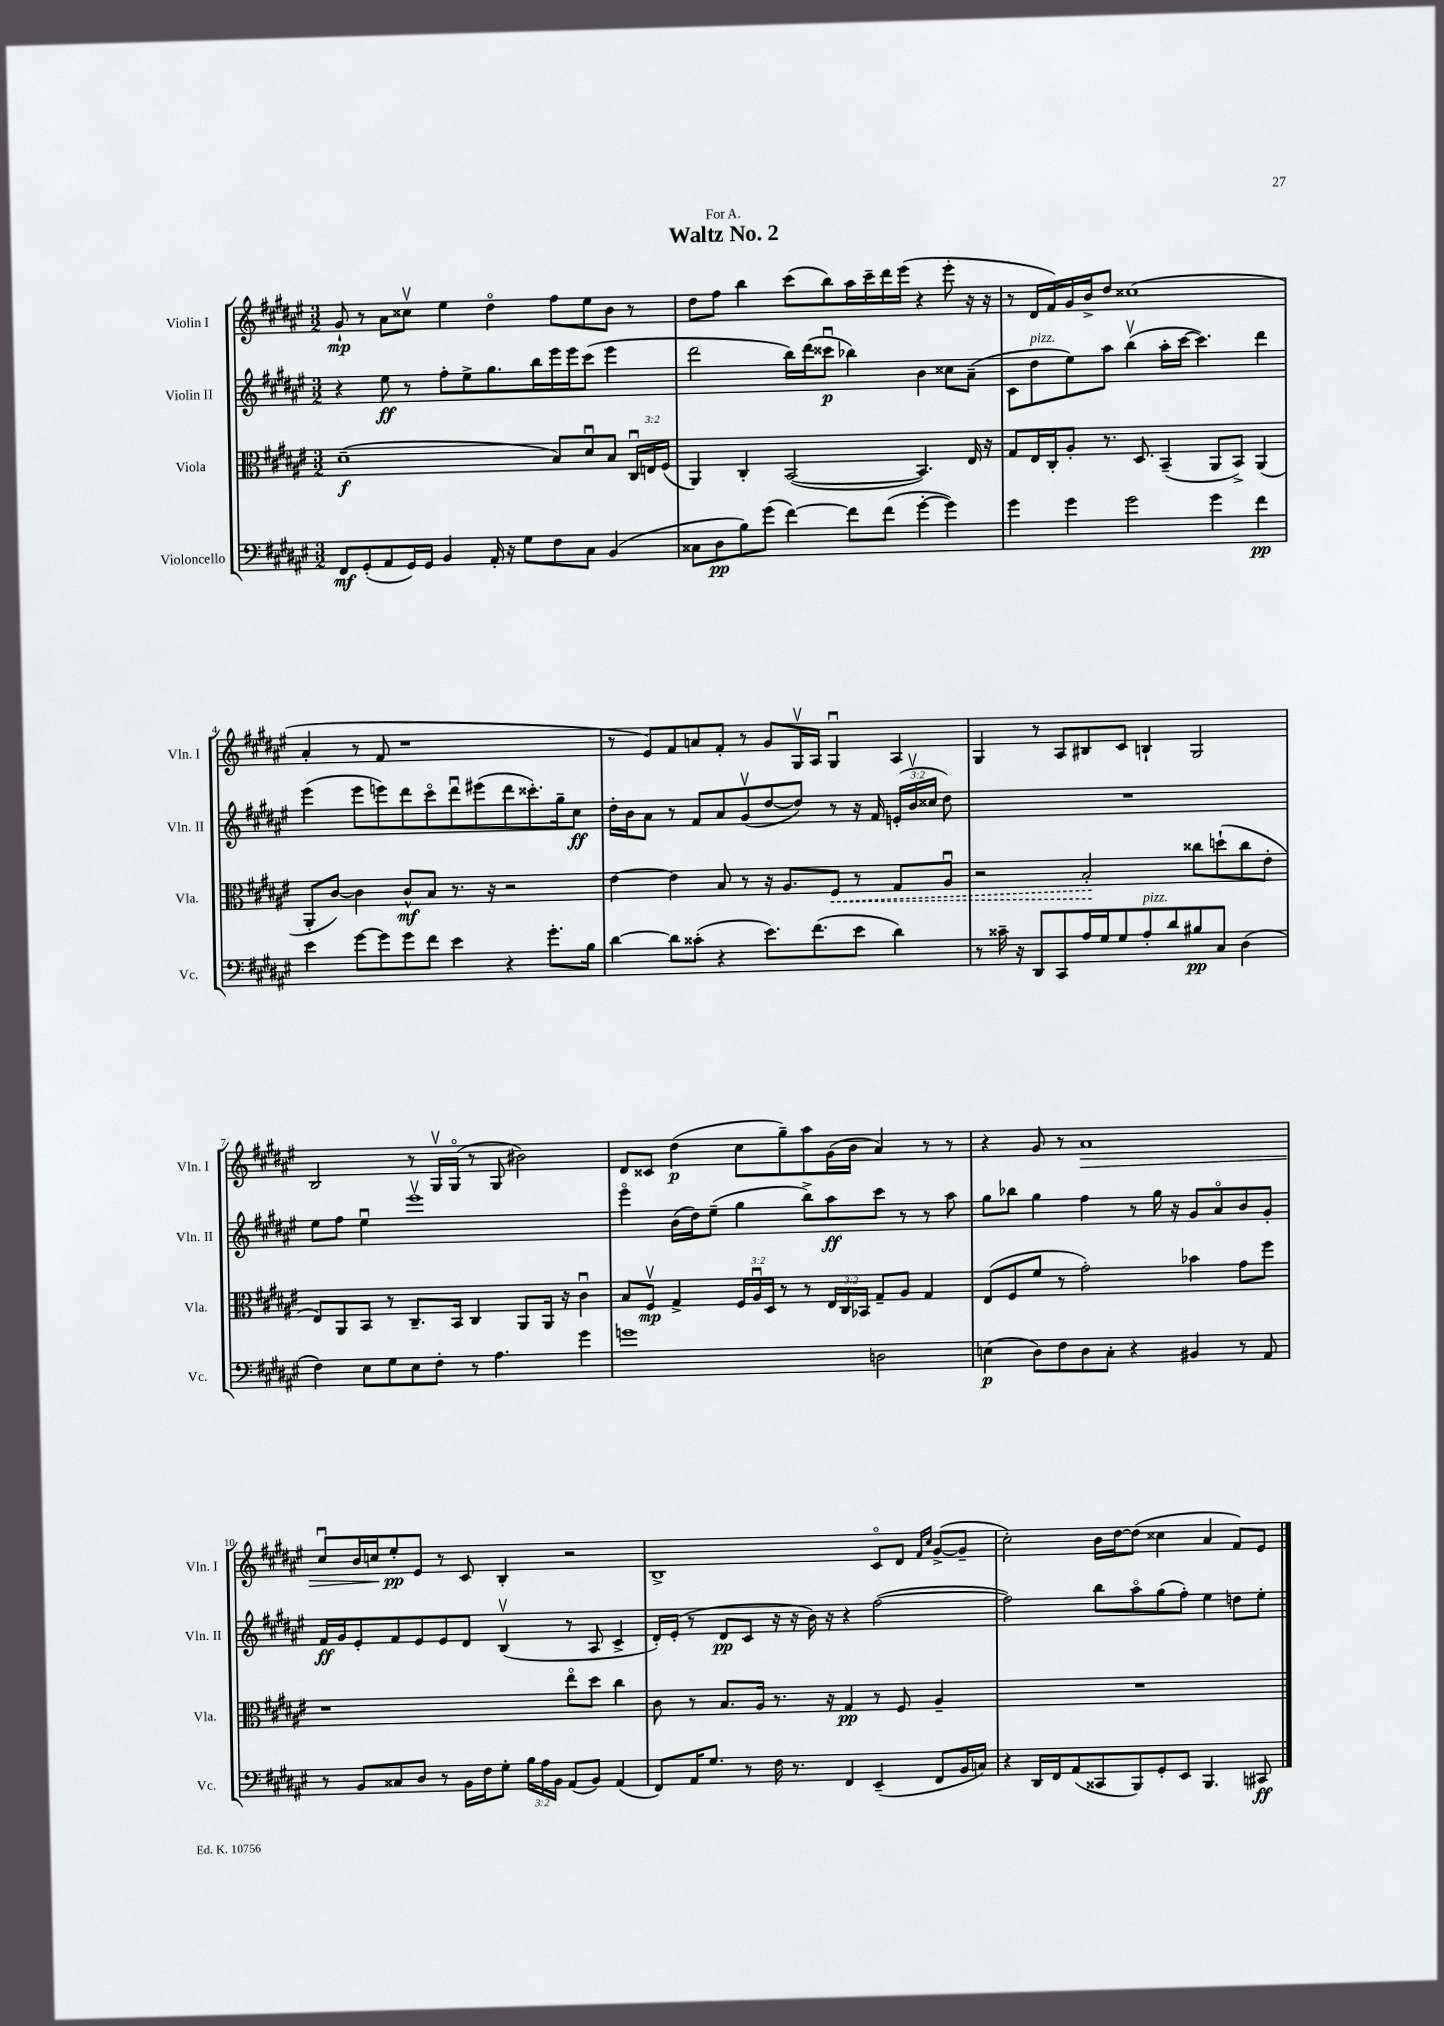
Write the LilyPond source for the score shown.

\header { title = "Waltz No. 2" dedication = "For A." }
<<
\new StaffGroup <<
\new Staff = "s0" \with { instrumentName = "Violin I" shortInstrumentName = "Vln. I" } {
    \clef treble \key fis \major \numericTimeSignature \time 3/2
    \autoBeamOff gis'8-!\mp r8 ais'8[ cisis''8]\upbow eis''4 dis''4\flageolet fis''8[ eis''8 b'8] r8 |
    dis''8[ fis''8] b''4 cis'''8[( b''8) ais''16 cis'''16-- dis'''16 eis'''16]( r4 eis'''8-. r16 r16 |
    r8 dis'16[ fis'16) gis'16 b'16-> dis''8] cisis''1( |
    ais'4-. r8 fis'8 r1 |
    r8 eis'8[) fis'8 a'8 fis'8]-. r8 gis'8[ gis16\upbow ais16] gis4\downbow ais4 |
    gis4 r8 ais8[ bis8 cis'8] b4-! gis2 |
    b2 r8 gis16[\upbow gis16]\flageolet( r8 gis8 bis'2) |
    dis'8[ cisis'8] dis''4\p( cis''8[ gis''8--) ais''8 gis'16( b'16] ais'4) r8 r8 |
    r4 gis'8 r8 ais'1\> |
    cis''8[\downbow b'16 c''16 eis''8-.\pp\! eis'8] r8 cis'8 b4-. r2 |
    b1-> cis'8[\flageolet dis'8] \grace { fis'16[ cis''16] } gis'8[~->( gis'8]-- |
    cis''2-.) b'16[ dis''16~ dis''8]( cisis''4 ais'4 fis'8[) eis'8] \bar "|." |
}
\new Staff = "s1" \with { instrumentName = "Violin II" shortInstrumentName = "Vln. II" } {
    \clef treble \key fis \major \numericTimeSignature \time 3/2 \override Staff.TupletNumber.text = #tuplet-number::calc-fraction-text
    \autoBeamOff r4 eis''8\ff r8 fis''8[-. eis''8-> gis''8. b''16 eis'''16 eis'''16 cis'''8]( eis'''4 |
    dis'''2 b''16[) dis'''16( cisis'''8]\downbow\p bes''4) b'4 cisis''8[ ais'8]--( |
    cis'8[ dis''8^\markup { \italic "pizz." } eis''8) ais''8] b''4\upbow( ais''16[-. cis'''16]~ cis'''4.) dis'''4 |
    eis'''4( eis'''8[ e'''8) dis'''8 cis'''8\flageolet dis'''8\downbow eis'''8( dis'''8 cisis'''8.-.) gis''16-- cis''8]\ff |
    dis''16[-. b'16 ais'8] r8 fis'8[ ais'8 gis'8\upbow( dis''8~ dis''8]) r8 r16 fis'16 \tuplet 3/2 { e'16[-.( b'16\upbow cisis''16] } dis''8) |
    R1. |
    eis''8[ fis''8] eis''4\downbow eis'''1\upbow |
    eis'''4\flageolet b'16[( dis''16) eis''8]--( gis''4 b''8[->) ais''8\ff cis'''8] r8 r8 ais''8 |
    gis''8[ bes''8] gis''4 fis''4 r8 gis''16 r16 gis'8[ ais'8\flageolet b'8 gis'8]-. |
    fis'16[\ff gis'16 eis'8-. fis'8 eis'8 eis'8 dis'8] b4\upbow( r8 ais8 cis'4-> |
    dis'16[-.) eis'16]-.( r8 dis'8[\pp cis'8] r16 r16 b'16) r16 r4 fis''2~( |
    fis''2) b''8[ ais''8\flageolet gis''8( fis''8]-.) eis''4 d''8[ eis''8]-. \bar "|." |
}
\new Staff = "s2" \with { instrumentName = "Viola" shortInstrumentName = "Vla." } {
    \clef alto \key fis \major \numericTimeSignature \time 3/2 \override Staff.TupletNumber.text = #tuplet-number::calc-fraction-text
    \autoBeamOff dis'1--\f( b8[) dis'8\downbow b8] \tuplet 3/2 { cis16[\downbow e16 fis16]( } |
    ais,4) cis4-. b,2~( b,4.) eis16 r16 |
    gis8[ eis16 cis16-. ais8]-. r8. dis8. b,4--( ais,8[ b,8]->) ais,4( |
    ais,8[-. cis'8]~) cis'4 cis'8[-^\mf b8] r8. r16 r2 |
    eis'4~ eis'4 b8 r8 r16 ais8.[ \once \override Hairpin.style = #'dashed-line fis8]\< r8 gis8[ ais8]\downbow |
    r2 b2-.\! cisis''8[ d''8-!( cisis''8 eis'8]-. |
    eis8[) ais,8 b,8] r8 cis8.[-- b,16] cis4 ais,8[ ais,16] r16 cis'4\downbow |
    b8[ fis8]\upbow\mp gis4-> \tuplet 3/2 { fis16[ ais16\downbow dis16] } r8 r8 \tuplet 3/2 { eis16[ cis16 bes,16] } gis8[-- ais8] gis4 |
    eis8[( fis8 fis'8] r8 gis'2-.) bes'4 gis'8[ fis''8] |
    r1 eis''8[\flageolet dis''8] cis''4 |
    cis'8 r8 b8.[ ais16] r8. r16 gis4\pp r8 fis8 ais4-- |
    R1. \bar "|." |
}
\new Staff = "s3" \with { instrumentName = "Violoncello" shortInstrumentName = "Vc." } {
    \clef bass \key fis \major \numericTimeSignature \time 3/2 \override Staff.TupletNumber.text = #tuplet-number::calc-fraction-text
    \autoBeamOff fis,8[\mf gis,8-.( ais,8 gis,16) gis,16] b,4 ais,16-. r16 gis8[ fis8 cis8] b,4( |
    cisis8[ dis8\pp b8) gis'8]( fis'4~) fis'8[ fis'8]( gis'4~-. gis'4) |
    gis'4 gis'4 gis'2 gis'4 fis'4\pp |
    eis'4 gis'8[~ gis'8 gis'8 fis'8] eis'4 r4 gis'8.[-. b16] |
    dis'4~ dis'8[ cisis'8]-.( r4 eis'8.[) fis'8.( eis'8] dis'4) |
    r8 cisis'16-- r16 dis,8[ cis,8 ais16 gis16 gis8 ais8-.^\markup { \italic "pizz." } dis'8 bis8\pp cis8] dis4( |
    fis4) eis8[ gis8 eis8 fis8]-. r8 ais4. gis'4 |
    g'1 d2 |
    e4\p( dis8[) fis8 dis8 cis8]-. r4 bis,4 r8 ais,8 |
    r8 b,8[ cisis8 dis8] r8 b,16[ fis16 gis8]-. \tuplet 3/2 { b16[ ais16 b,16] } ais,8[( b,8]) ais,4( |
    fis,8[) ais,16 gis8.] r8 fis16 r8. fis,4 eis,4--( fis,8[ b,16 c16]) |
    r4 dis,16[ fis,16 ais,8( cisis,8 b,,8) gis,8-. eis,8] b,,4. cis,8\ff \bar "|." |
}
>>
>>
